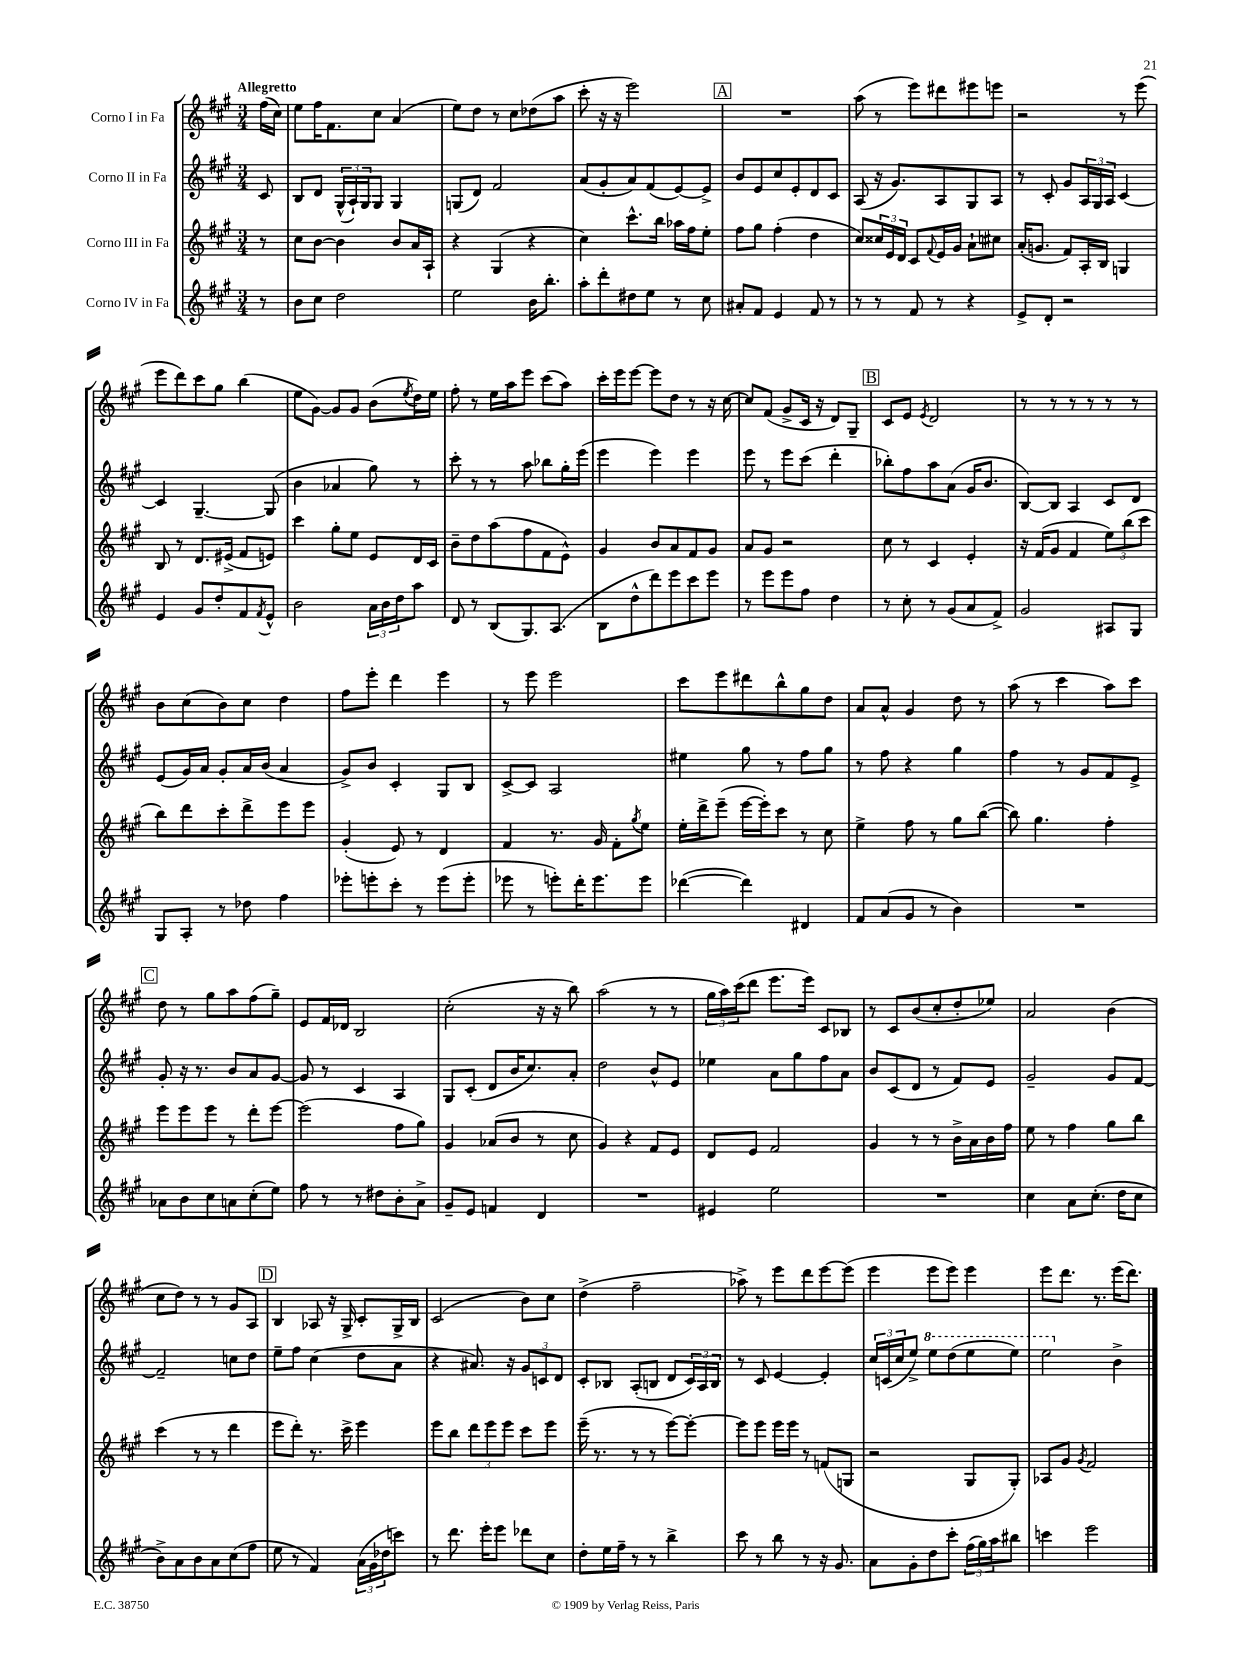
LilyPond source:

<<
\new StaffGroup <<
\new Staff = "s0" \with { instrumentName = "Corno I in Fa" } {
    \clef treble \key a \major \numericTimeSignature \time 3/4 \partial 8 \tempo "Allegretto"
    fis''16( cis''16) |
    e''8 fis''16 fis'8. cis''8 a'4( |
    e''8) d''8 r8 cis''8 des''8( a''8 |
    cis'''8-. r16 r16 e'''2) |
    \mark \markup { \box "A" } R2. |
    a''8( r8 e'''8) dis'''8 eis'''8 e'''8 |
    r2 r8 e'''8( |
    e'''8 d'''8) cis'''8 gis''8 b''4( |
    e''8 gis'8~) gis'8 gis'8 b'8( \acciaccatura { e''8 } d''16) e''16 |
    fis''8-. r8 e''16 a''16 e'''8 cis'''8( a''8) |
    cis'''16-. e'''16 e'''8~ e'''8 d''8 r8 r16 cis''16~ |
    cis''8 fis'8( gis'8-> cis'16 r16 d'8) gis8-- |
    \mark \markup { \box "B" } cis'8 e'8 \acciaccatura { e'8 } d'2 |
    r8 r8 r8 r8 r8 r8 |
    b'8 cis''8( b'8) cis''8 d''4 |
    fis''8 e'''8-. d'''4 e'''4 |
    r8 e'''8 e'''2 |
    cis'''8 e'''8 dis'''8 b''8-^ gis''8 d''8 |
    a'8 a'8-^ gis'4 d''8 r8 |
    a''8( r8 cis'''4 a''8) cis'''8 |
    \mark \markup { \box "C" } d''8 r8 gis''8 a''8 fis''8( gis''8--) |
    e'8 fis'16 des'16 b2 |
    cis''2-.( r16 r16 b''8) |
    a''2( r8 r8 |
    \tuplet 3/2 { gis''16 a''16) cis'''16( } d'''8 e'''8. e'''16) cis'8 bes8 |
    r8 cis'8 b'8( cis''8-. d''8-. ees''8) |
    a'2 b'4( |
    cis''8 d''8) r8 r8 gis'8 a8 |
    \mark \markup { \box "D" } b4 aes8 r16 gis16-> cis'8-. gis16-> b16 |
    cis'2( b'8) cis''8 |
    d''4->( fis''2-- |
    aes''8->) r8 e'''8 d'''8 e'''8~ e'''8( |
    e'''4 e'''8 e'''8) e'''4 |
    e'''8 d'''8. r8. e'''16( d'''8.) \bar "|." |
}
\new Staff = "s1" \with { instrumentName = "Corno II in Fa" } {
    \clef treble \key a \major \numericTimeSignature \time 3/4 \partial 8
    cis'8 |
    b8 d'8 \tuplet 3/2 { gis16-^( a16-!) gis16 } gis8 gis4 |
    g8( d'8) fis'2 |
    a'8( gis'8-. a'8) fis'8( e'8~) e'8-> |
    \mark \markup { \box "A" } b'8 e'8 cis''8 e'8-. d'8 cis'8 |
    a8( r16 gis'8.) a8 gis8 a8 |
    r8 cis'8-. gis'8 \tuplet 3/2 { a16 gis16 a16 } cis'4~ |
    cis'4 gis4.~-- gis8( |
    b'4 aes'4 gis''8) r8 |
    cis'''8-. r8 r8 a''8 bes''8 gis''16-. e'''16( |
    e'''4 e'''4) e'''4 |
    e'''8 r8 e'''8 cis'''8( d'''4-. |
    \mark \markup { \box "B" } bes''8-.) fis''8 a''8 a'8( gis'16 b'8. |
    b8~) b8 a4 cis'8 d'8 |
    e'8( gis'16) a'16 gis'8-. a'16 b'16( a'4 |
    gis'8->) b'8 cis'4-. gis8 b8 |
    cis'8~-> cis'8 a2 |
    eis''4 gis''8 r8 fis''8 gis''8 |
    r8 fis''8 r4 gis''4 |
    fis''4 r8 gis'8 fis'8 e'8-> |
    \mark \markup { \box "C" } gis'8-. r16 r8. b'8 a'8 gis'8~ |
    gis'8 r8 cis'4 a4 |
    gis8 cis'8-.( d'8 b'16 cis''8.) a'8-. |
    d''2 b'8-^ e'8 |
    ees''4 a'8 gis''8 fis''8 a'8 |
    b'8 cis'8( d'8 r8 fis'8) e'8 |
    gis'2-- gis'8 fis'8~ |
    fis'2-- c''8 d''8 |
    \mark \markup { \box "D" } e''8-- fis''8 cis''4( d''8 a'8 |
    r4 ais'8.) r16 \tuplet 3/2 { gis'8 c'8 d'8 } |
    cis'8-. bes8 a8-.( b8 d'8 \tuplet 3/2 { cis'16) a16 b16 } |
    r8 cis'8 e'4~ e'4-. |
    \tuplet 3/2 { cis''16 c'16( cis''16 } e''8->) \ottava #1 e'''8 d'''8( e'''8 e'''8) |
    e'''2 \ottava #0 b'4-> \bar "|." |
}
\new Staff = "s2" \with { instrumentName = "Corno III in Fa" } {
    \clef treble \key a \major \numericTimeSignature \time 3/4 \partial 8
    r8 |
    cis''8 b'8~ b'4 b'8 a'16 a16-! |
    r4 gis4( r4 |
    cis''4) cis'''8.-^ b''16 aes''16 fis''16 e''8-. |
    \mark \markup { \box "A" } fis''8 gis''8 fis''4-.( d''4 |
    cis''8) \tuplet 3/2 { cisis''16 e'16 d'16 } cis'8 \appoggiatura { fis'8 } e'16 gis'16 a'8-! cis''8 |
    a'16-.( g'8. fis'8) a16-. b16 g4 |
    b8 r8 d'8. eis'16->( fis'8 e'8) |
    cis'''4 gis''8-. e''8 e'8 d'16 cis'16 |
    b'8-- d''8 a''8( fis''8 fis'8 e'8-^) |
    gis'4 b'8 a'8 fis'8 gis'8 |
    a'8 gis'8 r2 |
    \mark \markup { \box "B" } cis''8 r8 cis'4 e'4-. |
    r16 fis'16( gis'8 fis'4 \tuplet 3/2 { e''8) b''8( cis'''8 } |
    b''8) d'''8 cis'''8-. d'''8-> e'''8 e'''8 |
    gis'4-.( e'8) r8 d'4 |
    fis'4 r8. gis'16 fis'8-. \acciaccatura { gis''8 } e''8 |
    e''16-. d'''16-> e'''8--( e'''16~ e'''16-.) cis'''8 r8 cis''8 |
    e''4-> fis''8 r8 gis''8 b''8~( |
    b''8) gis''4. fis''4-. |
    \mark \markup { \box "C" } e'''8 e'''8 e'''8 r8 d'''8-. e'''8~ |
    e'''2( fis''8 gis''8) |
    gis'4 aes'8( b'8 r8 cis''8 |
    gis'4) r4 fis'8 e'8 |
    d'8 e'8 fis'2 |
    gis'4 r8 r8 b'16-> a'16 b'16 fis''16 |
    e''8 r8 fis''4 gis''8 b''8 |
    cis'''4( r8 r8 d'''4 |
    \mark \markup { \box "D" } e'''8 d'''8-.) r8. cis'''16-> e'''4 |
    e'''8 b''8 \tuplet 3/2 { d'''8 e'''8 e'''8 } cis'''8 e'''8 |
    e'''16--( r8. r8 r8 e'''8~) e'''8~-. |
    e'''8 e'''8 e'''16 e'''16 r8 f'8( g8 |
    r2 gis8 gis8-.) |
    aes8 gis'8 \acciaccatura { gis'8 } fis'2 \bar "|." |
}
\new Staff = "s3" \with { instrumentName = "Corno IV in Fa" } {
    \clef treble \key a \major \numericTimeSignature \time 3/4 \partial 8
    r8 |
    b'8 cis''8 d''2 |
    e''2 b'16 b''8.-. |
    a''8-. d'''8-. dis''8 e''8 r8 cis''8 |
    \mark \markup { \box "A" } ais'8-. fis'8 e'4 fis'8 r8 |
    r8 r8 fis'8 r8 r4 |
    e'8-> d'8-. r2 |
    e'4 gis'8 d''8-. fis'8 \acciaccatura { fis'8 } e'8-^ |
    b'2 \tuplet 3/2 { a'16 b'16 d''16 } a''8 |
    d'8 r8 b8( gis8.) a8.( |
    b8 d''8-^ d'''8) e'''8 cis'''8 e'''8 |
    r8 e'''8 e'''8 fis''8 d''4 |
    \mark \markup { \box "B" } r8 cis''8-. r8 gis'8( a'8 fis'8->) |
    gis'2 ais8 gis8 |
    gis8 a8-. r8 des''8 fis''4 |
    ees'''8-. e'''8-. cis'''8-. r8 e'''8( e'''8-. |
    ees'''8 r8 e'''8-.) d'''16-. e'''8. e'''8 |
    des'''4~( des'''4) dis'4 |
    fis'8 a'8( gis'8 r8 b'4) |
    R2. |
    \mark \markup { \box "C" } aes'8 b'8 cis''8 a'8 cis''8-.( e''8) |
    fis''8 r8 r8 dis''8 b'8-. a'8-> |
    gis'8-- e'8 f'4 d'4 |
    R2. |
    eis'4 e''2 |
    R2. |
    cis''4 a'8 cis''8.-.( d''16 cis''8 |
    b'8->) a'8 b'8 a'8 cis''8( fis''8 |
    \mark \markup { \box "D" } e''8 r8 fis'4) \tuplet 3/2 { a'16( gis'16 des''16 } c'''8) |
    r8 d'''8. e'''16-. e'''8 des'''8 cis''8 |
    d''8-. e''16 fis''16-- r8 r8 b''4-> |
    cis'''8 r8 b''8 r8 r16 gis'8. |
    a'8 gis'8-. d''8 cis'''8-. \tuplet 3/2 { fis''16( gis''16) a''16 } bis''8 |
    c'''4 e'''2 \bar "|." |
}
>>
>>
\layout { \context { \Score \remove "Bar_number_engraver" } }
